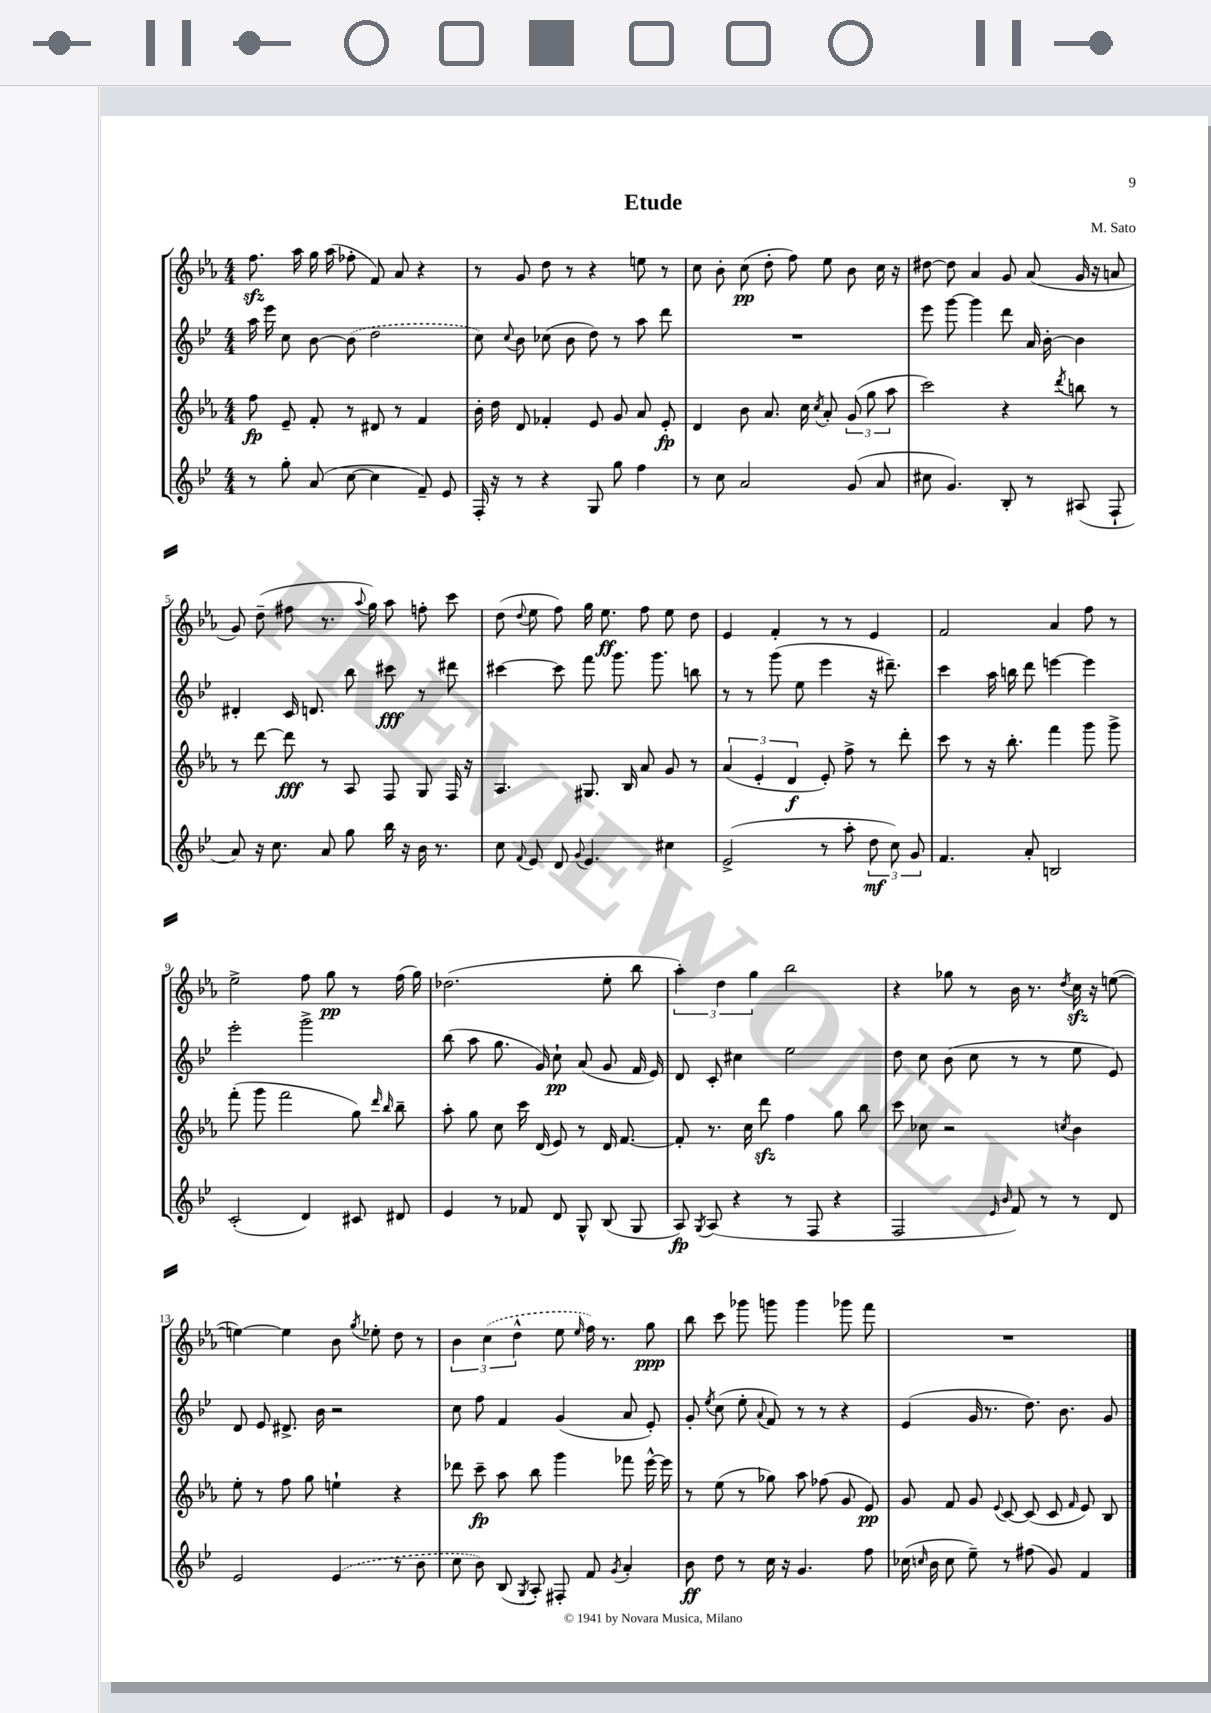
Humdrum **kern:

**kern	**kern	**kern	**kern
*staff4	*staff3	*staff2	*staff1
*clefG2	*clefG2	*clefG2	*clefG2
*k[b-e-]	*k[b-e-a-]	*k[b-e-]	*k[b-e-a-]
*M4/4	*M4/4	*M4/4	*M4/4
8r	8ff	16aa	8.ff
.	.	16eee-	.
8gg'	8e-~	8cc	.
.	.	.	16aa-
(8a	8f'	[8b-	16gg
.	.	.	(16aa-
[8cc	8r	(8b-]	8ff-'
4cc]	8d#	2dd	8f)
.	8r	.	8a-
8f~)	4f	.	4r
8e-	.	.	.
=	=	=	=
16F'	16b-'	8cc)	8r
16r	16dd	.	.
.	.	8qqcc	.
8r	8d	8b-	8g
4r	4f-'	(8cc-	8dd
.	.	8b-	8r
8G	8e-	8dd)	4r
8gg	8g	8r	.
4ff	8a-	8aa	8ee
.	8e-'	8ddd	8r
=	=	=	=
8r	4d	1r	8cc
8cc	.	.	8b-'
2a	8b-	.	(8cc
.	8.a-	.	8dd'
.	.	.	8ff)
.	16cc	.	.
.	8qcc	.	.
.	8a-'	.	8ee-
(8g	(12g	.	8b-
.	12gg	.	.
8a	.	.	16cc
.	12aa-	.	.
.	.	.	16r
=	=	=	=
8cc#	2ccc)	8eee-	[8dd#
4.g)	.	[8ggg	8dd#]
.	.	4ggg]	4a-
8B-'	4r	8ddd	8g
8r	.	16a	(8a-
.	.	[16b-'	.
.	8qddd	.	.
(8A#	8bb	4b-]	16g
.	.	.	16r
8F`	8r	.	8a
=	=	=	=
8a)	8r	4d#'	8g)
16r	[8ddd	.	(8dd~
8.cc	.	.	.
.	8ddd]	16c	8ff#
.	.	8.d	.
8a	8r	.	8.r
8gg	8A-	8bb-	.
.	.	.	8qqaa-
.	.	.	16gg)
16bb-	8F	8ccc#	8aa-
16r	.	.	.
16b-	8G	8r	8ff'
8.r	.	.	.
.	16F	8ddd#	8ccc
.	16r	.	.
=	=	=	=
8cc	4.A-	[4ccc#	(8dd
8qqf	.	.	8qqdd
8e-	.	.	8ee-
8d	.	8ccc#]	8ff)
8qqg	.	.	.
4.e-	8.G#	8fff	16gg
.	.	.	8.ee-
.	.	8.ggg	.
.	16B-	.	.
.	8a-	.	8ff
.	.	8.ggg	.
4cc#	8g	.	8ee-
.	8r	8bb	8dd
=	=	=	=
(2e-^	(6a-	8r	4e-
.	.	8r	.
.	6e-'	.	.
.	.	(8ggg	4f'
.	6d	.	.
.	.	8ee-	.
8r	8e-')	4eee-	8r
8aa'	8ff^	.	8r
12dd	8r	16r	4e-
.	.	8.ddd#~)	.
12cc)	.	.	.
.	8ddd'	.	.
12g	.	.	.
=	=	=	=
4.f	8ccc	4ccc	2f
.	8r	.	.
.	16r	16aa	.
.	8.bb-'	16bb	.
8a'	.	8ddd	.
2B	4fff	[4eee	4a-
.	8ggg	4eee]	8ff
.	8ggg^	.	8r
=	=	=	=
(2c'	(8fff'	2eee-'	2ee-^
.	8ggg	.	.
.	2fff	.	.
4d)	.	2ggg^	8ff
.	.	.	8gg
8c#	8gg)	.	8r
.	16qqddd	.	.
.	16qqbb-	.	.
8d#	8bb-~	.	(16ff
.	.	.	16gg)
=	=	=	=
4e-	8aa-'	(8bb-	(2.dd-
.	8gg	8aa	.
8r	8cc	8.gg	.
8f-	16ccc	.	.
.	(16d	16g)	.
8d	8e-)	8cc`	.
8G^^	8r	(8a	.
(8B-	16d	8g	8ee-'
.	[8.f	.	.
8G	.	16f	8bb-
.	.	16e-)	.
=	=	=	=
8A)	8f']	8d	6aa-')
8qG	.	.	.
(8A	8.r	8c'	.
.	.	.	6dd
4r	.	4cc#	.
.	16cc	.	.
.	.	.	6gg
.	8ddd	.	.
8r	4ff	2ee-	2bb-
8F	.	.	.
4r	8gg	.	.
.	8bb-	.	.
=	=	=	=
2F	8ccc	8dd	4r
.	8cc-	8cc	.
.	2r	(8b-	8gg-
.	.	8cc	8r
16qqe-	.	.	.
16qqb-	.	.	.
8f)	.	8r	16b-
.	.	.	8.r
8r	.	8r	.
.	8qcc	.	8qdd
8r	4b-	8ee-	16cc
.	.	.	16r
8d	.	8e-)	([8ee
=	=	=	=
2e-	8ee-'	8d	4ee_)
.	8r	8e-	.
.	8ff	8.d#^	4ee]
.	8gg	.	.
.	.	16b-	.
(4e-	4ee`	2r	8b-
.	.	.	8qgg
.	.	.	8ee-'
8r	4r	.	8dd
8b-	.	.	8r
=	=	=	=
8cc	8ddd-	8cc	6b-
8b-)	8ccc~	8ff	.
.	.	.	(6cc
(8B-	8aa-	4f	.
.	.	.	6dd^^
8qG	.	.	.
8A')	8bb-	.	.
8F#'	4ggg	(4g	8ee-
.	.	.	16qqee-
8f	.	.	16ff)
.	.	.	8.r
8qg	.	.	.
4a'	8fff-	8a	.
.	[16eee-^^	8e-')	8gg
.	16eee-]	.	.
=	=	=	=
8b-	8r	8g'	8bb-
.	.	8qee-	.
8dd	(8ee-	(8cc	8ccc
8r	8r	8ee-'	8ggg-
.	.	8qqa	.
16cc	8gg-)	8f)	8ggg
16r	.	.	.
4.g	8aa-	8r	4ggg
.	(8ff-	8r	.
.	8g	4r	8ggg-
8ff	8e-)	.	8fff
=	=	=	=
(16cc-	8g	(4e-	1r
16qqcc	.	.	.
16b-	.	.	.
8cc	8f	.	.
8ee-~)	8g	16g	.
.	.	8.r	.
.	8qqe-	.	.
8r	[8c	.	.
(8ff#	(8c]	8.dd)	.
8g)	8c	.	.
.	.	8.b-	.
.	16qqf	.	.
4f	8e-)	.	.
.	8B-	8g	.
==	==	==	==
*-	*-	*-	*-
